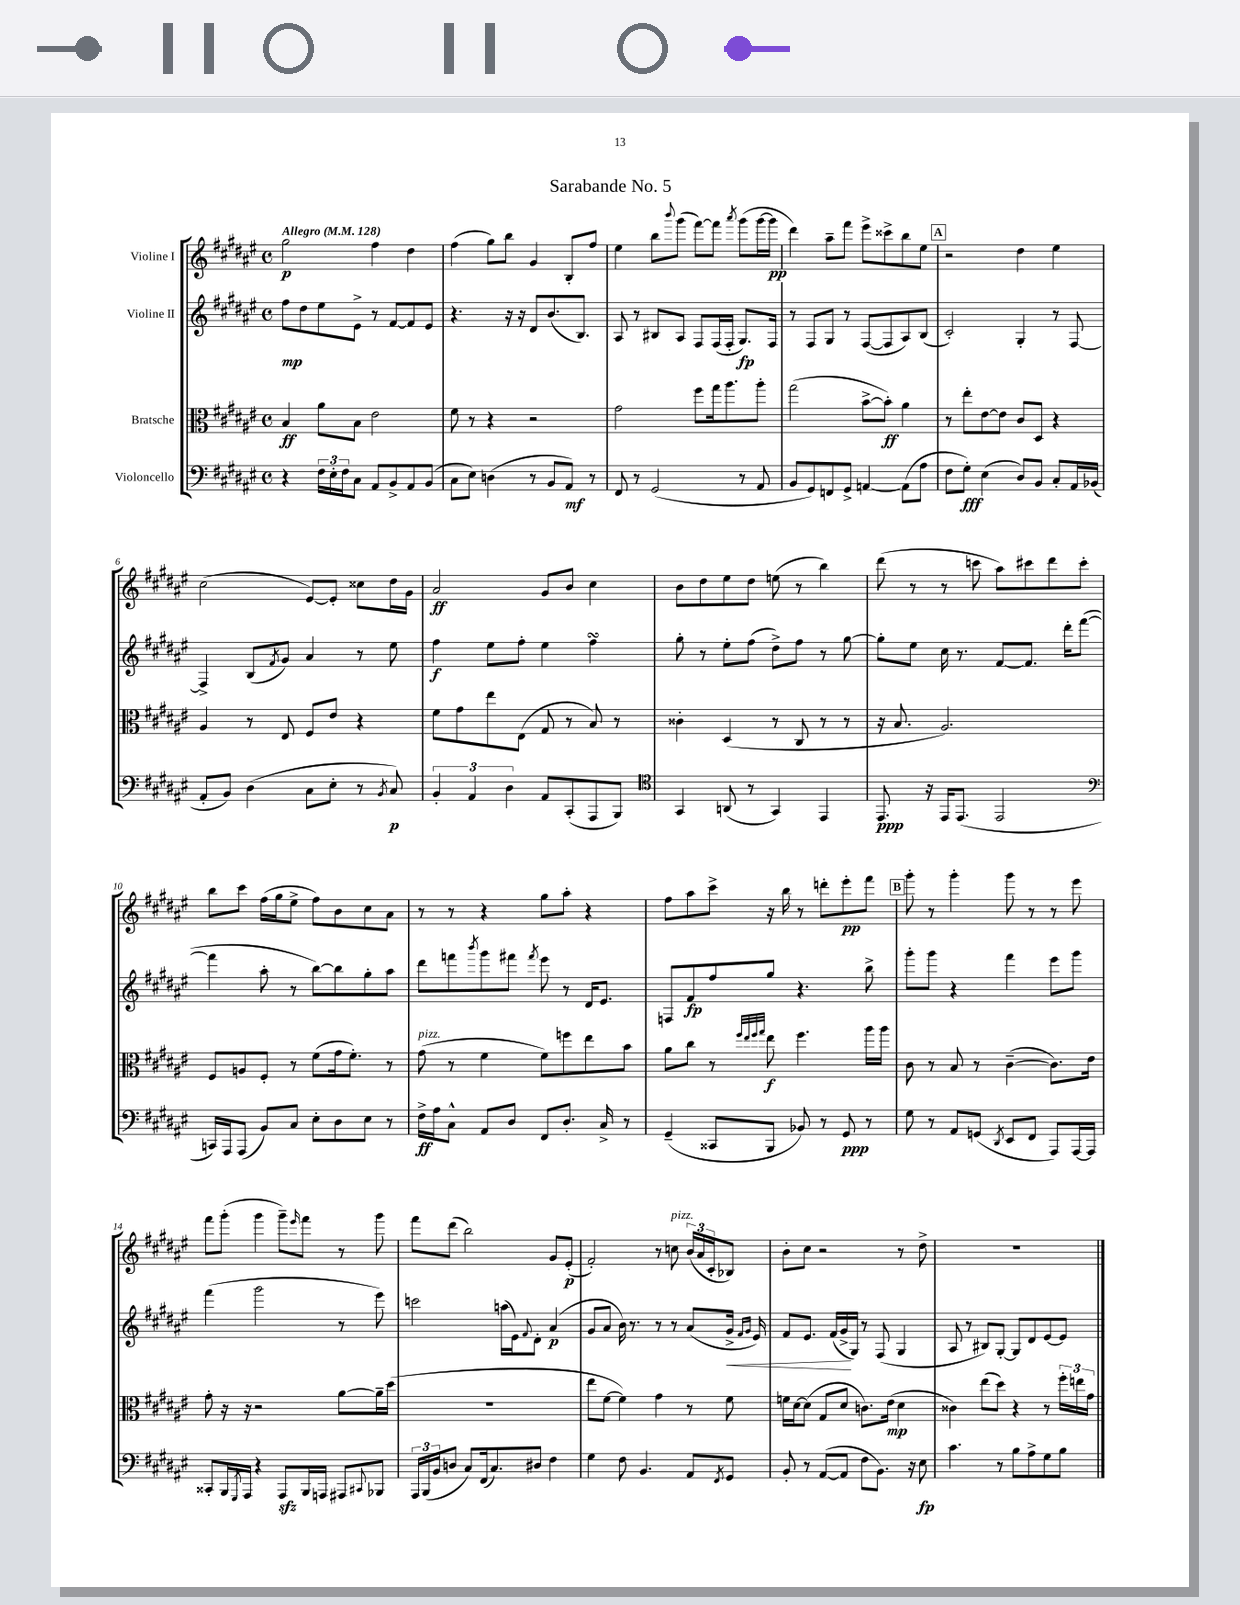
\header { title = "Sarabande No. 5" }
<<
\new StaffGroup <<
\new Staff = "s0" \with { instrumentName = "Violine I" } {
    \clef treble \key fis \major \defaultTimeSignature \time 4/4 \tempo "Allegro" 4 = 128
    gis''2\p fis''4 dis''4 |
    fis''4( gis''8) b''8 gis'4 b8-. fis''8 |
    eis''4 b''8 \appoggiatura { b'''8 } gis'''8( fis'''8~) fis'''8 \acciaccatura { ais'''8 } gis'''8( gis'''16~ gis'''16\pp |
    dis'''4) ais''8-- fis'''8 eis'''8-> cisis'''8-> b''8 eis''8 |
    \mark \markup { \box "A" } r2 dis''4 eis''4 |
    cis''2( eis'8~) eis'8-. cisis''8 dis''16 gis'16 |
    ais'2\ff gis'8 b'8 cis''4 |
    b'8 dis''8 eis''8 dis''8 e''8( r8 b''4) |
    dis'''8( r8 r8 c'''8 ais''8) cis'''8 dis'''8 cis'''8-. |
    b''8 cis'''8 fis''16( gis''16 eis''8-> fis''8) b'8 cis''8 ais'8 |
    r8 r8 r4 gis''8 ais''8-. r4 |
    fis''8 ais''8 cis'''8-> r16 b''16 r8 d'''8-. eis'''8-.\pp fis'''8 |
    \mark \markup { \box "B" } gis'''8-. r8 gis'''4-. gis'''8 r8 r8 eis'''8 |
    fis'''8 gis'''8-.( gis'''4 gis'''8--) \grace { eis'''16 } fis'''8 r8 gis'''8 |
    fis'''8 dis'''8( b''2) gis'8 eis'8-.\p( |
    fis'2-.) r8 c''8^\markup { \italic "pizz." } \tuplet 3/2 { b'16( ais'16 cis'16-. } bes8) |
    b'8-. cis''8 r2 r8 dis''8-> |
    R1 \bar "|." |
}
\new Staff = "s1" \with { instrumentName = "Violine II" } {
    \clef treble \key fis \major \defaultTimeSignature \time 4/4
    fis''8\mp dis''8 eis''8 eis'8-> r8 fis'8~ fis'8 eis'8 |
    r4. r16 r16 dis'8 b'8.( b8.) |
    ais8 r8 bis8 ais8 fis8 fis16( fis16-. gis8.\fp) fis16 |
    r8 fis8 gis8 r8 fis8~( fis8 ais8) b8( |
    \mark \markup { \box "A" } cis'2-.) gis4-. r8 fis8~ |
    fis4-> b8( \acciaccatura { fis'8 } gis'8) ais'4 r8 eis''8 |
    fis''4\f eis''8 fis''8-. eis''4 fis''4\turn |
    gis''8-. r8 eis''8-. fis''8( dis''8->) fis''8 r8 gis''8~ |
    gis''8-. eis''8 cis''16 r8. fis'8~ fis'8. dis'''16-. fis'''8~( |
    fis'''4 ais''8-. r8 b''8~) b''8 gis''8-. ais''8 |
    dis'''8 f'''8 \acciaccatura { b'''8 } gis'''8 fis'''8 \acciaccatura { fis'''8 } eis'''8 r8 dis'16 eis'8. |
    f8 fis'8\fp fis''8 gis''8 r4. b''8-> |
    \mark \markup { \box "B" } gis'''8-. gis'''8 r4 fis'''4 eis'''8 gis'''8 |
    fis'''4( gis'''2 r8 eis'''8) |
    c'''2 a''16( eis'16) \appoggiatura { fis'8 } dis'8-. ais'4\p( |
    gis'8 ais'8 b'16) r8. r8 r8 ais'8( gis'16->\< \grace { fis'16 gis'16 } eis'16) |
    fis'8 eis'8. fis'16( gis'16->\! gis16) r8 fis8( gis4 |
    ais8 r8 bis8) gis8~-. gis8 dis'8 eis'8~ eis'8 \bar "|." |
}
\new Staff = "s2" \with { instrumentName = "Bratsche" } {
    \clef alto \key fis \major \defaultTimeSignature \time 4/4
    b4\ff ais'8 b8 eis'2 |
    fis'8 r8 r4 r2 |
    gis'2 fis''8 gis''16 ais''8. ais''8-. |
    gis''2( b'8~-> b'8-.\ff) ais'4 |
    \mark \markup { \box "A" } r8 eis''8-. eis'8~ eis'8 cis'8 dis8 r4 |
    ais4 r8 eis8 fis8 eis'8 r4 |
    fis'8 gis'8 eis''8 eis8( gis8 r8 b8) r8 |
    cisis'4-. dis4( r8 cis8 r8 r8 |
    r16 b8. ais2.) |
    fis8 a8 fis8-. r8 fis'8( gis'16 fis'8.-.) r8 |
    gis'8^\markup { \italic "pizz." }( r8 fis'4 fis'8) f''8 eis''8 b'8 |
    ais'8 cis''8 r8 \grace { fis''32 eis''32 fis''32 gis''32 } eis''8\f fis''4. ais''16 ais''16 |
    \mark \markup { \box "B" } cis'8 r8 b8 r8 cis'4~--( cis'8.) eis'16 |
    gis'8-. r16 r16 r2 ais'8~ ais'16-- dis''16( |
    R1 |
    eis''8 fis'8~ fis'4) gis'4 r8 fis'8 |
    f'16 dis'16~ dis'8( gis8 dis'8 c'8.) eis'16\mp( dis'4 |
    cisis'4) eis''8( dis''8) r4 r8 \tuplet 3/2 { fis''16-. e''16 gis'16 } \bar "|." |
}
\new Staff = "s3" \with { instrumentName = "Violoncello" } {
    \clef bass \key fis \major \defaultTimeSignature \time 4/4
    r4 \tuplet 3/2 { fis16 eis16-. fis16 } cis8 ais,8 b,8-> ais,8 b,8( |
    cis8 eis8) d4( r8 b,8 ais,8\mf) r8 |
    fis,8 r8 gis,2( r8 ais,8 |
    b,8 gis,8) f,8 gis,8-> a,4~ a,8( ais8 |
    \mark \markup { \box "A" } fis8 gis8-.\fff) eis4( dis8) b,8 cis8-. ais,16 bes,16( |
    ais,8-. b,8) dis4( cis8 eis8-. r8 \acciaccatura { b,8 } cis8\p) |
    \tuplet 3/2 { b,4-. ais,4 dis4 } ais,8 cis,8-.( ais,,8 b,,8) |
    \clef tenor gis,4 a,8( r8 gis,4) eis,4 |
    eis,8.\ppp r16 eis,16 eis,8.( eis,2 |
    \clef bass c,16) ais,,16 ais,,8( b,8) cis8 eis8-. dis8 eis8 r8 |
    fis16->\ff ais16 cis8-^ ais,8 dis8 fis,8 dis8.-. cis16-> r8 |
    gis,4--( cisis,8 b,,8 bes,8) r8 gis,8\ppp r8 |
    \mark \markup { \box "B" } gis8 r8 ais,8 g,8( \acciaccatura { dis,8 } eis,8 fis,8 ais,,8) ais,,16~ ais,,16 |
    cisis,8-. b,,16 \acciaccatura { gis,,8 } ais,,16 r4 ais,,8\sfz b,,16 a,,16 ais,,8 \appoggiatura { cis,8 } bes,,8 |
    \tuplet 3/2 { ais,,16 b,,16( b,16 } d8 cis8) fis,16( cis8.) dis8 fis4 |
    gis4 fis8 b,4. ais,8 \acciaccatura { fis,8 } gis,8 |
    b,8-. r8 ais,8~( ais,8 fis8 b,8.) r16 eis8\fp |
    cis'4. r8 b8 ais8-> gis8 b8 \bar "|." |
}
>>
>>
